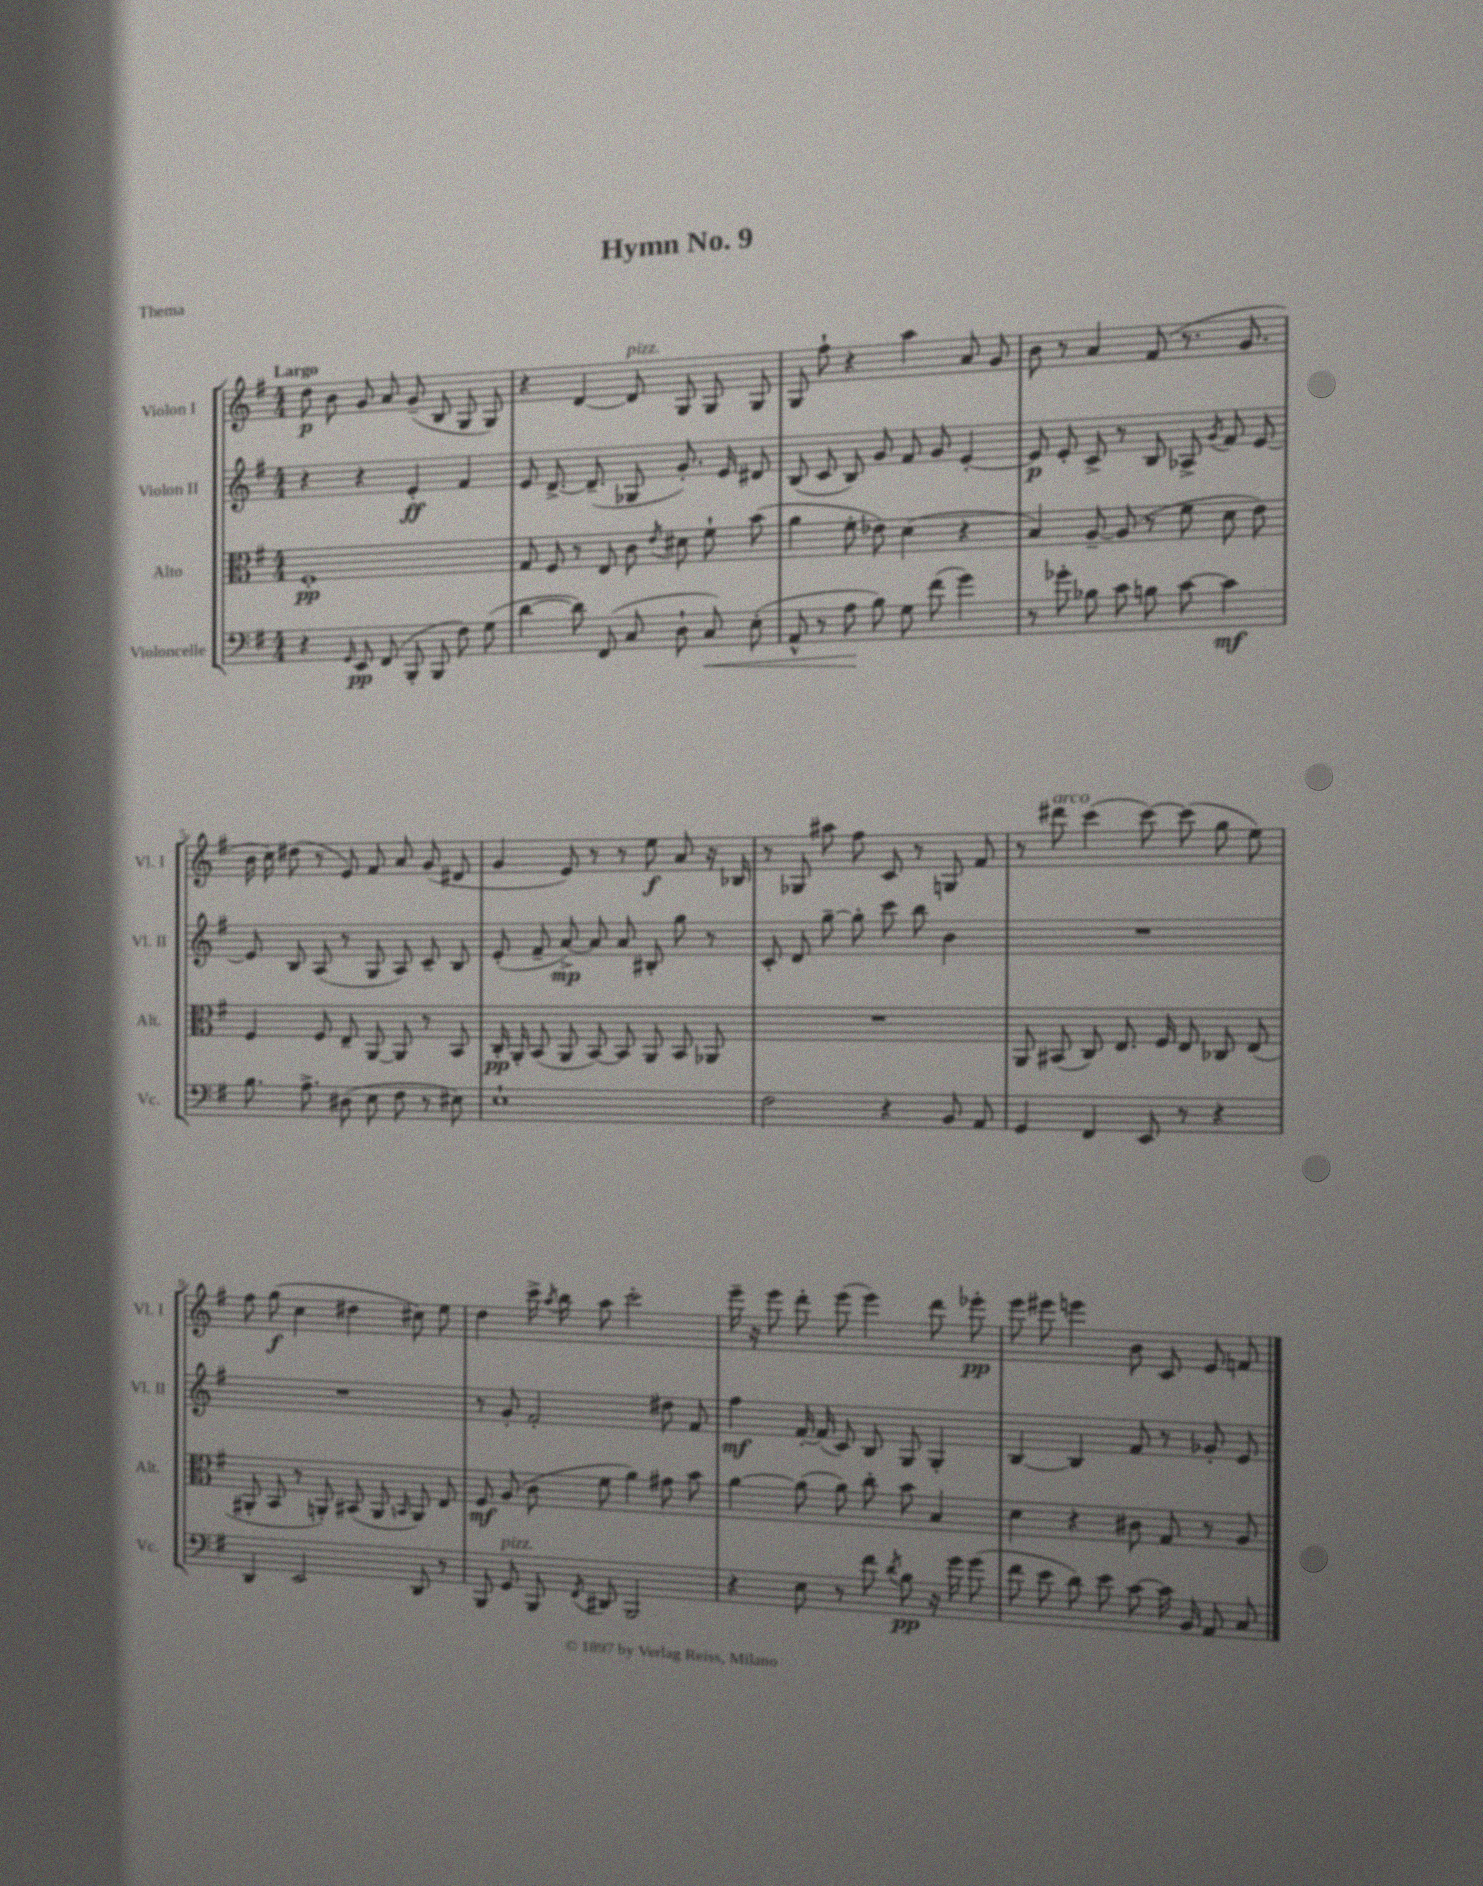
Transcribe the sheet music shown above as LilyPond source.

\header { title = "Hymn No. 9" piece = "Thema" }
<<
\new StaffGroup <<
\new Staff = "s0" \with { instrumentName = "Violon I" shortInstrumentName = "Vl. I" } {
    \clef treble \key g \major \numericTimeSignature \time 4/4 \tempo "Largo"
    \autoBeamOff d''8\p b'8 g'8 a'8 g'8--( b8 g8 g8) |
    r4 d'4~ d'8^\markup { \italic "pizz." } g8 g8 g8 |
    g8 fis''8-! r4 a''4 a'8 g'8 |
    b'8 r8 a'4 fis'8( r8. g'8. |
    b'16 c''16) dis''8( r8 e'8) fis'8 a'8 g'8( dis'8 |
    g'4 e'8) r8 r8 e''8\f a'8 r16 bes16 |
    r8 ges8 ais''8 fis''8 c'8 r8 g8 fis'8 |
    r8 dis'''8^\markup { \italic "arco" } c'''4( c'''8~) c'''8( g''8 e''8) |
    fis''8 g''8\f( c''4 dis''4 cis''8) e''8 |
    d''4 c'''16-> \acciaccatura { a''8 } b''16 a''8 c'''2-. |
    e'''16-- r16 e'''8 d'''8-. e'''8( e'''4) d'''8 ees'''8-.\pp |
    e'''8 eis'''8 e'''4 b'8 c'8 e'8 f'8 \bar "|." |
}
\new Staff = "s1" \with { instrumentName = "Violon II" shortInstrumentName = "Vl. II" } {
    \clef treble \key g \major \numericTimeSignature \time 4/4
    \autoBeamOff r4 r4 e'4-.\ff fis'4 |
    e'8 d'8.~-> d'8.--( ges8 g'8.-.) e'16 dis'8 |
    b8( c'8 b8) g'8 fis'8 g'8 e'4~-. |
    e'8\p e'8-. c'8-> r8 b8 aes8-> \acciaccatura { g'8 } fis'8 e'8~ |
    e'8 b8 a8( r8 g8 a8) c'8-- b8 |
    e'8-.( fis'8-- a'8~->\mp) a'8 a'8 bis8-. g''8 r8 |
    c'8-. d'8 g''8~-- g''8-. c'''8 b''8 b'4 |
    R1 |
    R1 |
    r8 g'8-. fis'2-. dis''8 fis'8 |
    fis''4\mf fis'16~-. fis'16( c'8) b8 g8 g4-. |
    b4~ b4 fis'8 r8 ges'8-. e'8 \bar "|." |
}
\new Staff = "s2" \with { instrumentName = "Alto" shortInstrumentName = "Alt." } {
    \clef alto \key g \major \numericTimeSignature \time 4/4
    \autoBeamOff fis1-.\pp |
    g8 fis8 r8 e8 c'8 \acciaccatura { e'8 } dis'8 fis'8-! b'8( |
    a'4 fis'8-. ees'8) d'4( r4 |
    b4) a8~-- a8( r8 fis'8 d'8 e'8) |
    fis4 fis8 e8-- a,8~ a,8 r8 b,8 |
    c16-.\pp a,16-. b,8( a,8 b,8~) b,8 a,8 b,8 aes,8 |
    R1 |
    a,8 bis,8( c8) e8. fis16 e8 ces8 e8( |
    ais,8-. b,8 r8 a,8-.) bis,8( a,8 \grace { b,16 } a,8) e8 |
    fis8\mf a8( c'8 fis'8 a'4) gis'8 b'8 |
    a'4~ a'8( a'8) c''8-. b'8 b4 |
    d'4 r4 cis'8 g8 r8 a8 \bar "|." |
}
\new Staff = "s3" \with { instrumentName = "Violoncelle" shortInstrumentName = "Vc." } {
    \clef bass \key g \major \numericTimeSignature \time 4/4
    \autoBeamOff r4 \grace { g,16 } e,8\pp fis,8( b,,8-. b,,8 fis8) g8( |
    d'4~ d'8) fis,8( c8 d8-! c8\<) e8-.( |
    a,8-^ r8 a8\! b8) g8 fis'8( g'4) |
    r8 ges'8-. bes8 c'8 b8 c'8~ c'4\mf |
    b8. a8.-> dis8( e8 fis8 r8 eis8) |
    e1-! |
    fis2 r4 b,8 a,8 |
    g,4 fis,4 e,8 r8 r4 |
    d,4 e,2 d,8 r8 |
    b,,8 g,8^\markup { \italic "pizz." } b,,8 \acciaccatura { fis,8 } dis,8 b,,2 |
    r4 e8 r8 fis'8 \acciaccatura { d'8 } b8\pp r16 g'16 g'8( |
    fis'8 e'8 d'8) e'8 c'8~ c'16 b,16 a,8 c8 \bar "|." |
}
>>
>>
